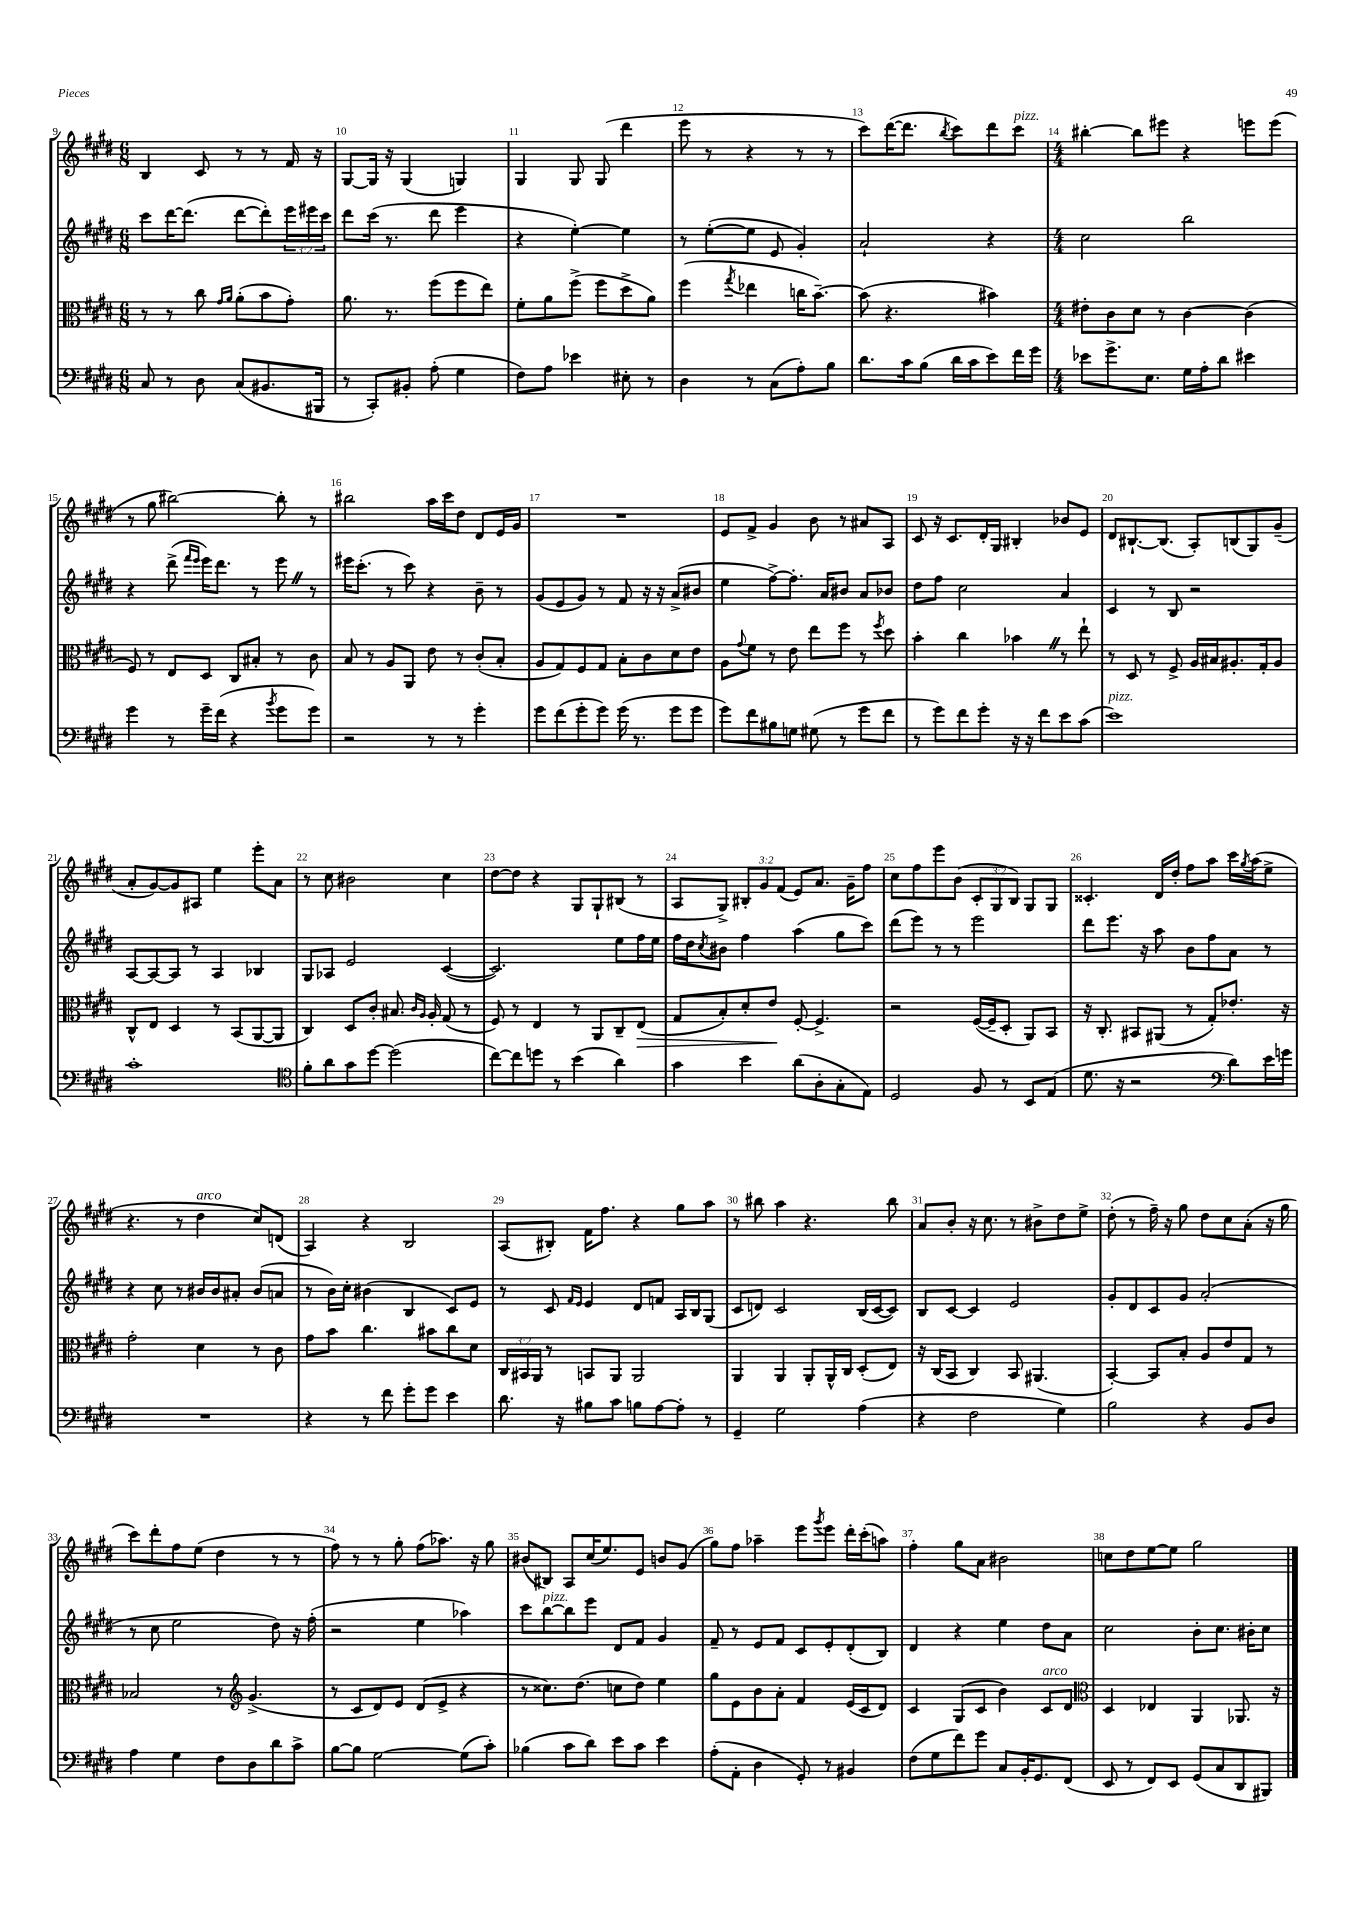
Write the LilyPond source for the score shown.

<<
\new StaffGroup <<
\new Staff = "s0" {
    \clef treble \key e \major \numericTimeSignature \time 6/8 \override Staff.TupletNumber.text = #tuplet-number::calc-fraction-text
    b4 cis'8 r8 r8 fis'16 r16 |
    gis8~ gis16 r16 gis4( g4) |
    gis4 gis8 gis8( dis'''4 |
    e'''8 r8 r4 r8 r8 |
    cis'''8) dis'''16~( dis'''8. \acciaccatura { b''8 } cis'''8) dis'''8 cis'''8^\markup { \italic "pizz." } |
    \numericTimeSignature \time 4/4 bis''4~-. bis''8 eis'''8 r4 e'''8 e'''8( |
    r8 gis''8 bis''2~) bis''8-. r8 |
    bis''2 a''16 cis'''16 dis''8 dis'8 e'16 gis'16 |
    R1 |
    e'8 fis'8-> gis'4 b'8 r8 ais'8 a8 |
    cis'8 r16 cis'8. dis'16-. gis16 bis4-. bes'8 e'8 |
    dis'8 bis8.~-! bis8.( a8-.) b8( gis8) gis'8--( |
    a'8-. gis'8~) gis'8 ais8 e''4 e'''8-. a'8 |
    r8 cis''8 bis'2 cis''4 |
    dis''8~ dis''8 r4 gis8 gis8-! bis8( r8 |
    a8 gis8->) \tuplet 3/2 { bis8-. gis'8 fis'8( } e'8) a'8. gis'16-- fis''8 |
    cis''8 fis''8 e'''8 b'8( \tuplet 3/2 { cis'8-. gis8 b8) } gis8 gis8 |
    cisis'4.-. dis'16 dis''16-. fis''8 a''8 cis'''16 \acciaccatura { gis''8 } a''16( e''8-> |
    r4. r8 dis''4^\markup { \italic "arco" } cis''8) d'8( |
    a4) r4 b2 |
    a8( bis8-.) fis'16 fis''8. r4 gis''8 a''8 |
    r8 bis''8 a''4 r4. bis''8 |
    a'8 b'8-. r16 cis''8. r8 bis'8-> dis''8 e''8-> |
    dis''8-.( r8 fis''16--) r16 gis''8 dis''8 cis''8 a'8-.( r16 gis''16 |
    cis'''8) dis'''8-. fis''8 e''8( dis''4 r8 r8 |
    fis''8) r8 r8 gis''8-. fis''8( aes''8.) r16 gis''8 |
    bis'8( bis8) a8 cis''16( e''8.) e'8 b'8 gis'8( |
    gis''8) fis''8 aes''4-- e'''8 \acciaccatura { gis'''8 } e'''8 dis'''16-. cis'''16-.( a''8) |
    fis''4-. gis''8 a'8 bis'2 |
    c''8 dis''8 e''8~ e''8 gis''2 \bar "|." |
}
\new Staff = "s1" {
    \clef treble \key e \major \numericTimeSignature \time 6/8 \override Staff.TupletNumber.text = #tuplet-number::calc-fraction-text
    cis'''8 dis'''16~ dis'''8.( dis'''8~ dis'''8-.) \tuplet 3/2 { e'''16 eis'''16 cis'''16 } |
    dis'''8 cis'''16( r8. dis'''8 e'''4 |
    r4 e''4~-.) e''4 |
    r8 e''8~-.( e''8 e'8 gis'4-.) |
    a'2-! r4 |
    \numericTimeSignature \time 4/4 cis''2 b''2 |
    r4 dis'''8->( \grace { fis'''16 e'''16 } e'''16) dis'''8. r8 e'''8 \once \override BreathingSign.text = \markup { \musicglyph "scripts.caesura.straight" } \breathe r8 |
    eis'''16 cis'''8.-.( r8 cis'''8) r4 b'8-- r8 |
    gis'8( e'8 gis'8) r8 fis'8 r16 r16 a'8->( bis'8 |
    e''4 fis''8~->) fis''8.-. a'16 bis'8 a'8 bes'8 |
    dis''8 fis''8 cis''2 a'4 |
    cis'4 r8 b8 r2 |
    a8~ a8~ a8 r8 a4 bes4 |
    gis8 aes8 e'2 cis'4~( |
    cis'2.) e''8 fis''16 e''16 |
    fis''16 dis''16 \acciaccatura { cis''8 } bis'8 fis''4 a''4( gis''8 cis'''8) |
    dis'''8( e'''8) r8 r8 e'''2 |
    dis'''8 e'''8. r16 a''8 b'8 fis''8 a'8 r8 |
    r4 cis''8 r8 bis'16 bis'16 ais'8-. bis'8( a'8 |
    r8 b'16) cis''16-. bis'4( b4 cis'8) e'8 |
    r8 cis'8 \grace { fis'16 e'16 } e'4 dis'8 f'8 a16 b16 gis8( |
    cis'8 d'8) cis'2 b16( cis'16~ cis'8) |
    b8 cis'8~ cis'4 e'2 |
    gis'8-. dis'8 cis'8 gis'8 a'2-.( |
    r8 cis''8 e''2 dis''8) r16 fis''16-.( |
    r2 e''4 aes''4) |
    cis'''8 b''8~^\markup { \italic "pizz." } b''8 e'''8 dis'8 fis'8 gis'4 |
    fis'8-- r8 e'8 fis'8 cis'8 e'8-. dis'8-.( b8) |
    dis'4 r4 e''4 dis''8 a'8 |
    cis''2 b'8-. cis''8. bis'16-. cis''8 \bar "|." |
}
\new Staff = "s2" {
    \clef alto \key e \major \numericTimeSignature \time 6/8 \override Staff.TupletNumber.text = #tuplet-number::calc-fraction-text
    r8 r8 cis''8 \grace { gis'16 a'16 } a'8-.( b'8 gis'8-.) |
    a'8. r8. fis''8( fis''8 e''8) |
    fis'8-. a'8 fis''8->( fis''8 dis''8-> a'8) |
    fis''4( \acciaccatura { gis''8 } ees''4 c''16 b'8.~--) |
    b'8( r4. bis'4) |
    \numericTimeSignature \time 4/4 eis'8-. cis'8 dis'8 r8 cis'4~ cis'4( |
    fis8) r8 e8 dis8 cis8 bis8-. r8 cis'8 |
    b8 r8 a8 a,8 e'8 r8 cis'8-.( b8-. |
    a8 gis8) fis8 gis8 b8-. cis'8 dis'8 e'8 |
    a8 \appoggiatura { gis'8 } fis'8 r8 e'8 e''8 fis''8 r8 \acciaccatura { fis''8 } dis''8 |
    b'4-. cis''4 bes'4 \once \override BreathingSign.text = \markup { \musicglyph "scripts.caesura.straight" } \breathe r8 e''8-! |
    r8 dis8 r8 fis8-> a16 bis16 ais8.-. gis16-. ais8 |
    cis8-^ e8 dis4 r8 b,8( a,8~ a,8 |
    cis4) dis8 cis'8-. bis8. \grace { cis'16 a16 } a16-. gis8( r8 |
    fis8) r8 e4 r8 a,8 cis8-- e8\>( |
    gis8 b8-.) dis'8-. e'8\! fis8~-. fis4.-> |
    r2 fis16~( fis16-- dis8-. a,8) b,8 |
    r16 cis8.-. bis,8 ais,8( r8 gis8-.) ees'8.-. r16 |
    gis'2-. dis'4 r8 cis'8 |
    gis'8 b'8 cis''4. bis'8 cis''8 dis'8 |
    \tuplet 3/2 { cis16 bis,16 a,16 } r8 b,8 a,8 a,2 |
    a,4 a,4 a,8-. a,16-^ cis16 dis8-.( e8) |
    r16 cis16( b,8 cis4) b,8 ais,4.( |
    b,4~-.) b,8 b8-. a8 e'8 gis8 r8 |
    bes2 r8 \clef treble gis'4.->( |
    r8 cis'8 dis'8) e'8 dis'8( e'8-> r4 |
    r8 cisis''8.) dis''8.( c''8 dis''8) e''4 |
    gis''8 e'8 b'8 a'8-. fis'4 e'16( cis'16 dis'8) |
    cis'4 gis8( cis'8 b'4) cis'8^\markup { \italic "arco" } dis'8 |
    \clef alto dis4 ees4 a,4 aes,8. r16 \bar "|." |
}
\new Staff = "s3" {
    \clef bass \key e \major \numericTimeSignature \time 6/8
    cis8 r8 dis8 cis8( bis,8. bis,,16 |
    r8 cis,8-.) bis,8-. a8-.( gis4 |
    fis8) a8 ees'4 eis8-. r8 |
    dis4 r8 cis8( a8-.) b8 |
    dis'8. cis'16 b8( dis'16 cis'16 e'8) fis'16 gis'16 |
    \numericTimeSignature \time 4/4 ees'8 gis'8.-> e8. gis16 a16-. dis'8 eis'4 |
    gis'4 r8 gis'16-- fis'16( r4 \acciaccatura { b'8 } gis'8 gis'8) |
    r2 r8 r8 gis'4-. |
    gis'8 fis'8( gis'8-. gis'8) gis'16( r8. gis'8 gis'8 |
    gis'8) fis'8 bis8 g8 gis8( r8 gis'8 fis'8 |
    r8 gis'8) fis'8 gis'8-. r16 r16 fis'8 e'8 cis'8( |
    e'1^\markup { \italic "pizz." }) |
    cis'1-. |
    \clef tenor fis'8-. a'8 gis'8 dis''8~ dis''2( |
    cis''8~) cis''8 d''8 r8 b'4( a'4) |
    gis'4 b'4 a'8( a8-. gis8-. e8) |
    dis2 fis8 r8 b,8 e8( |
    dis'8. r16 r2 \clef bass dis'8) e'16 g'16 |
    R1 |
    r4 r8 fis'8 gis'8-. gis'8 e'4 |
    dis'8. r16 bis8 cis'8 b8 a8~ a8-. r8 |
    gis,4-- gis2 a4( |
    r4 fis2 gis4) |
    b2 r4 b,8 dis8 |
    a4 gis4 fis8 dis8 dis'8 cis'8-> |
    b8~ b8 gis2~ gis8( cis'8-.) |
    bes4( cis'8 dis'8) e'8 cis'8 e'4 |
    a8-.( a,8-. dis4 gis,8-.) r8 bis,4 |
    fis8( gis8 fis'8) gis'8 cis8 b,16-. gis,8. fis,8( |
    e,8 r8 fis,8) e,8 gis,8( cis8 dis,8 bis,,8) \bar "|." |
}
>>
>>
\layout { \context { \Score currentBarNumber = #9 \override BarNumber.break-visibility = ##(#f #t #t) barNumberVisibility = #all-bar-numbers-visible } }
